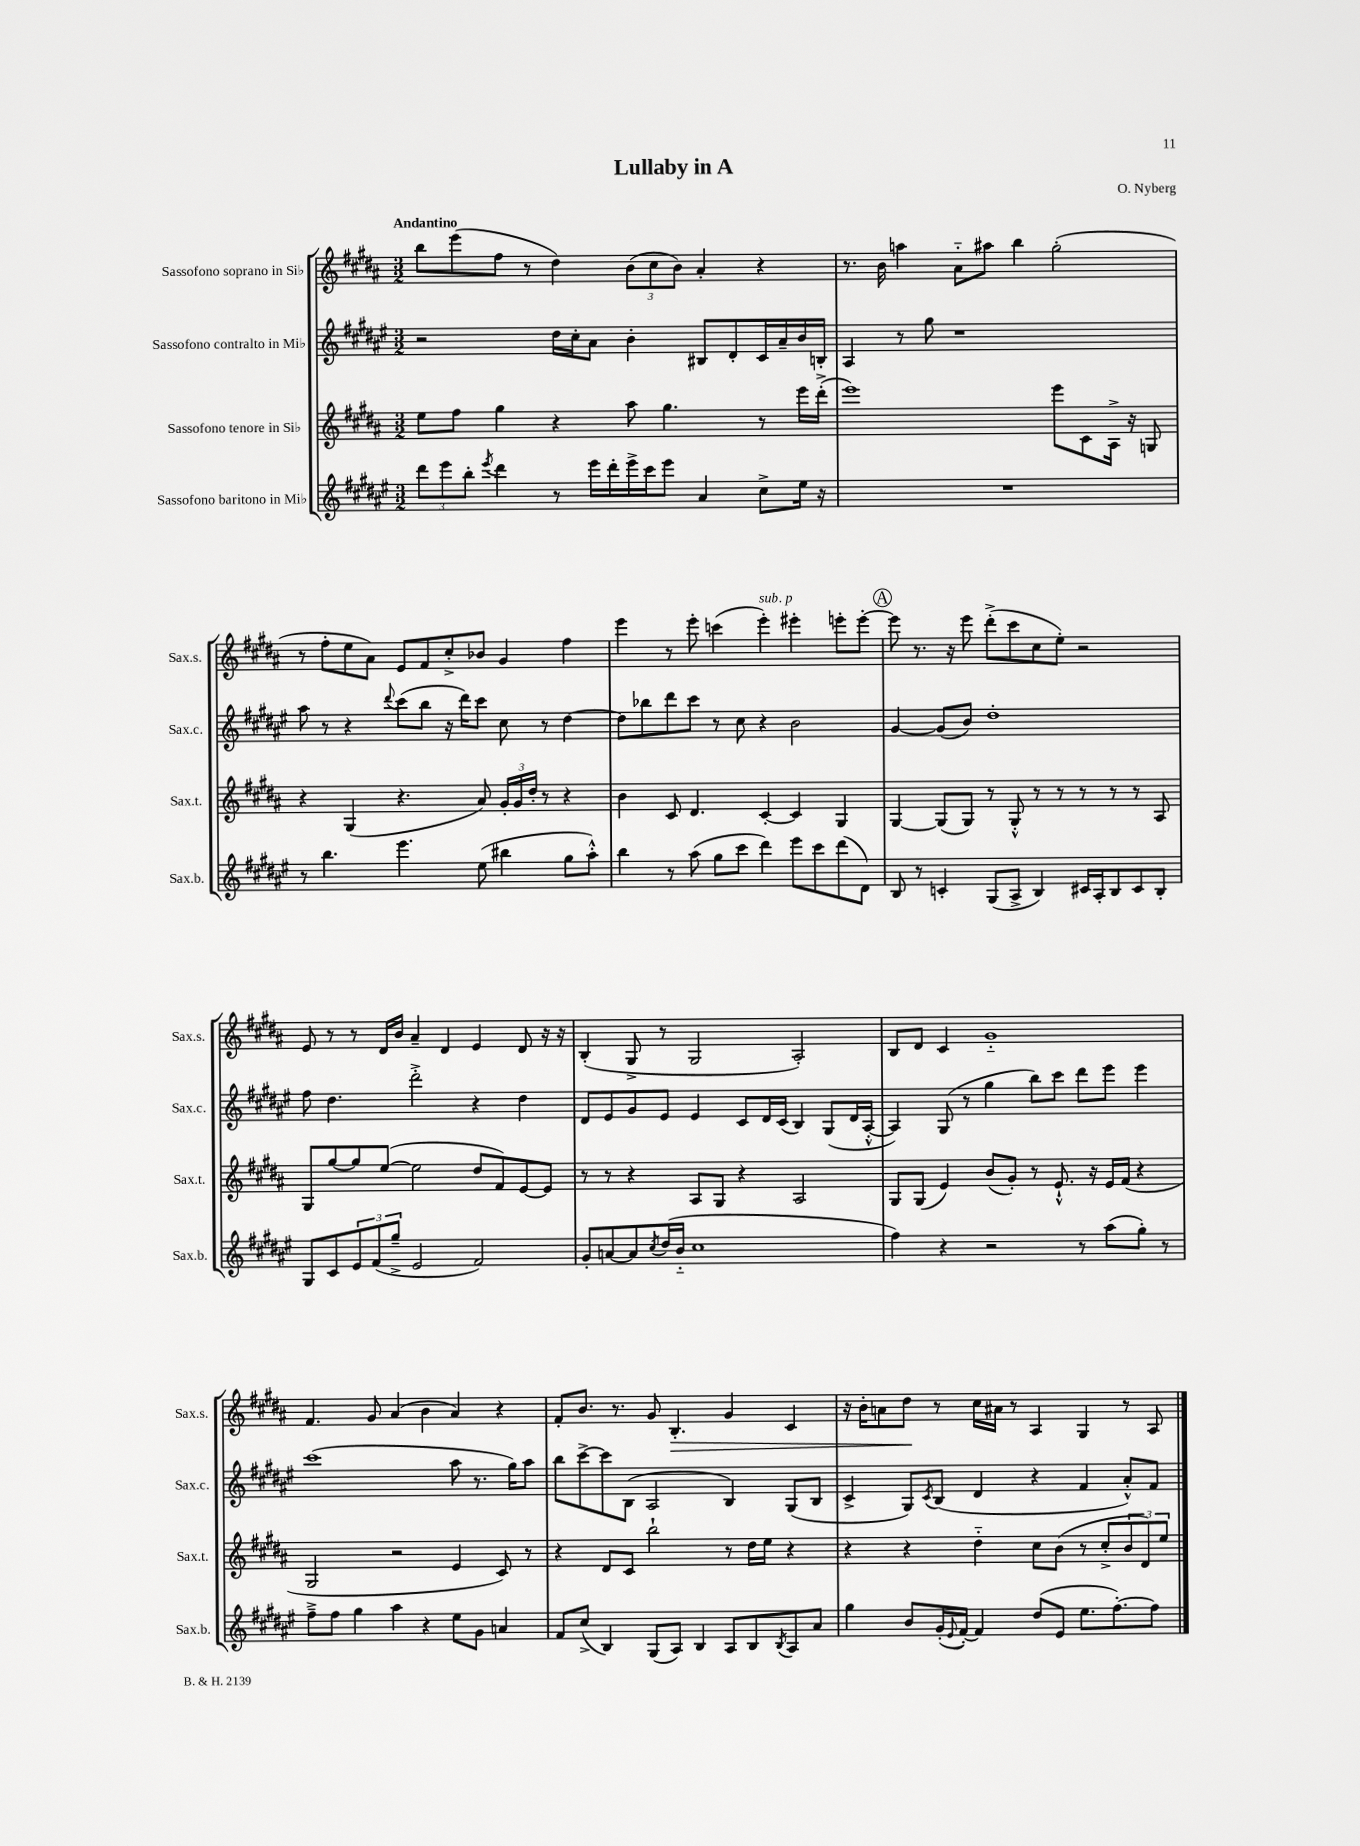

**kern	**kern	**kern	**kern	**dynam
*part4	*part3	*part2	*part1	*part1
*staff4	*staff3	*staff2	*staff1	*staff1
*I"Sassofono baritono in Mi♭	*I"Sassofono tenore in Si♭	*I"Sassofono contralto in Mi♭	*I"Sassofono soprano in Si♭	*
*I'Sax.b.	*I'Sax.t.	*I'Sax.c.	*I'Sax.s.	*
*clefG2	*clefG2	*clefG2	*clefG2	*
*k[f#c#g#d#a#e#]	*k[f#c#g#d#a#]	*k[f#c#g#d#a#e#]	*k[f#c#g#d#a#]	*
*M3/2	*M3/2	*M3/2	*M3/2	*
=1	=1	=1	=1	=1
!	!	!	!LO:TX:a:B:t=Andantino	!
12ddd#\L	8ee\L	2r	8bb\L	.
12eee#\	.	.	.	.
.	8ff#\J	.	(8eee\	.
12bb'\J	.	.	.	.
8qeee#/	.	.	.	.
4ddd#\	4gg#\	.	8ff#\J	.
.	.	.	8r	.
8r	4r	16dd#\LL	4dd#\)	.
.	.	16cc#'\J	.	.
16eee#\LL	.	8a#\J	.	.
16ddd#'\	.	.	.	.
16eee#^\	8aa#\	4b'\	(12b\L	.
16ccc#\J	.	.	.	.
.	.	.	12cc#\	.
8eee#\J	4.gg#\	.	.	.
.	.	.	12b\J)	.
4a#/	.	8B#X/L	4a#'/	.
.	.	8d#'/	.	.
8cc#^\L	8r	16c#/L	4r	.
.	.	16a#~/	.	.
16ee#\Jk	16eee\LL	16b/	.	.
16r	(16ddd#'^\JJ	16Bn'/JJ	.	.
=2	=2	=2	=2	=2
1.r	1eee)	4A#/	8.r	.
.	.	.	16b\	.
.	.	8r	4aan\	.
.	.	8gg#\	.	.
.	.	1r	8a#\L	.
.	.	.	8aa#X\J	.
.	.	.	4bb\	.
.	8eee\L	.	(2gg#'\	.
.	8c#\	.	.	.
.	16A#^\Jk	.	.	.
.	16r	.	.	.
.	8Gn/	.	.	.
!!LO:LB:g=z
=3	=3	=3	=3	=3
8r	4r	8aa#\	8r	.
4.bb\	.	8r	8ff#'\L	.
.	(4G#/	4r	8ee\	.
.	.	.	8a#\J)	.
.	.	8qqddd#/	.	.
4.eee#\	4.r	(8ccc#\L	8e/L	.
.	.	8bb\J	8f#/	.
.	.	16r	8cc#'^/	.
.	.	16ddd#\KL)	.	.
(8ee#\	8a#/)	8ccc#\J	8b-X/J	.
4bb#X\	24g#'/LL	8cc#\	4g#/	.
.	24g#/	.	.	.
.	24dd#'/JJ	.	.	.
.	8r	8r	.	.
8gg#\L	4r	[4dd#\	4ff#\	.
8aa#'^^\J)	.	.	.	.
=4	=4	=4	=4	=4
4bb\	4b\	8dd#\L]	4eee\	.
.	.	8bb-X\	.	.
8r	8c#/	8ddd#\	8r	.
(8aa#\	4.d#/	8ccc#\J	8eee'\	.
8gg#\L	.	8r	(4cccn\	.
8ccc#\J	.	8cc#\	.	.
!	!	!	!LO:TX:a:i:t=sub. p	!
4ddd#\)	[4c#'/	4r	4eee'\)	.
8eee#\L	4c#/]	2b\	4eee#X'\	.
8ccc#\	.	.	.	.
(8ddd#\	4G#/	.	8eeen'\L	.
8d#\J)	.	.	[8eee'\J	.
!!LO:REH:place=s1:t=A
=5	=5	=5	=5	=5
8B/	[4G#/	[4g#/	8eee\]	.
8r	.	.	8.r	.
4cn'/	(8G#/L]	(8g#/L]	.	.
.	.	.	16r	.
.	8G#/J)	8b/J)	8eee\	.
(8G#/L	8r	1dd#'	(8ddd#'^\L	.
8A#^/J	8G#'^^/	.	8ccc#\	.
4B/)	8r	.	8cc#\	.
.	8r	.	8ee'\J)	.
16c#X/LL	8r	.	2r	.
16A#'/J	.	.	.	.
8B/	8r	.	.	.
8c#/	8r	.	.	.
8B'/J	8A#/	.	.	.
!!LO:LB:g=z
=6	=6	=6	=6	=6
8G#/L	8G#/L	8ff#\	8e/	.
8c#/	[8gg#/	4.dd#\	8r	.
12e#/	8gg#/]	.	8r	.
(12f#/	.	.	.	.
.	([8ee/J	.	16d#/LL	.
12gg#~^/J	.	.	.	.
.	.	.	16b/JJ	.
2e#/	2ee\]	2ddd#'^\	4a#~/	.
.	.	.	4d#/	.
2f#/)	8dd#/L	4r	4e/	.
.	8f#/)	.	.	.
.	[8e/	4dd#\	8d#/	.
.	8e/J]	.	16r	.
.	.	.	16r	.
=7	=7	=7	=7	=7
8g#'/L	8r	8d#/L	(4B'/	.
[8an/	8r	8e#/	.	.
8a/]	4r	8g#/	8G#^/	.
8qcc#/	.	.	.	.
(16dd#/L	.	8e#/J	8r	.
16b/JJ	.	.	.	.
1cc#	8A#/L	4e#/	2G#/	.
.	8G#/J	.	.	.
.	4r	8c#/L	.	.
.	.	16d#/L	.	.
.	.	(16c#/JJ	.	.
.	2A#/	4B/)	2A#'/)	.
.	.	(8G#/L	.	.
.	.	16d#/L	.	.
.	.	[16A#'^^/JJ	.	.
=8	=8	=8	=8	=8
4ff#\)	8G#/L	4A#/])	8B/L	.
.	(8G#/J	.	8d#/J	.
4r	4e/)	(8G#/	4c#/	.
.	.	8r	.	.
2r	(8b/L	4gg#\	1g#	.
.	8g#'/J)	.	.	.
.	8r	8bb\L)	.	.
.	8.e`^^/	8ccc#\J	.	.
8r	.	8ddd#\L	.	.
.	16r	.	.	.
(8aa#\L	16e/LL	8eee#\J	.	.
.	(16f#/JJ	.	.	.
8gg#'\J)	4r	4eee#\	.	.
8r	.	.	.	.
!!LO:LB:g=z
=9	=9	=9	=9	=9
8ff#~^\L	2G#/	(1ccc#	4.f#/	.
8ff#\J	.	.	.	.
4gg#\	.	.	.	.
.	.	.	8g#/	.
4aa#\	2r	.	(4a#/	.
4r	.	.	4b\	.
8ee#\L	4e/	8aa#\	4a#/)	.
8g#\J	.	8.r	.	.
4an/	8c#/)	.	4r	.
.	.	16gg#\KL)	.	.
.	8r	8aa#\J	.	.
=10	=10	=10	=10	=10
8f#/L	4r	8bb\L	8f#'/L	.
(8cc#^/J	.	[8ccc#^\	8.b/J	.
4B/)	8d#/L	8ccc#\]	.	.
.	.	.	8.r	.
.	8c#/J	(8B\J	.	.
(8G#/L	2bb`\	2A#/	8g#/	.
!	!	!	!	!LO:HP:b
8A#/J)	.	.	4.B'/	>
4B/	.	.	.	.
8A#/L	8r	4B/)	4g#/	.
8B/	16dd#\LL	.	.	.
.	16ee\JJ	.	.	.
8qB/	.	.	.	.
8A#/	4r	(8G#/L	4c#/	.
8a#/J	.	8B/J	.	.
=11	=11	=11	=11	=11
4gg#\	4r	4c#^/	16r	.
.	.	.	16b'\KL	.
.	.	.	8an\	.
8b/L	4r	8G#/L)	8dd#\J	.
.	.	8qc#/	.	.
(16g#'/L	.	(8B/J	8r	]
8qqe#/	.	.	.	.
[16f#'/JJ)	.	.	.	.
4f#/]	4dd#\	4d#/	16cc#\LL	.
.	.	.	16a#X\JJ	.
.	.	.	8r	.
(8dd#/L	8cc#\L	4r	4A#/	.
8e#/J	(8b\J	.	.	.
8.ee#\L	8r	4f#/	4G#/	.
.	8cc#'^/L	.	.	.
[8.ff#'\)	.	.	.	.
.	12b/	8a#'^^/L)	8r	.
.	12d#/)	.	.	.
8ff#\J]	.	8f#/J	8A#/	.
.	12ee/J	.	.	.
==	==	==	==	==
*-	*-	*-	*-	*-
